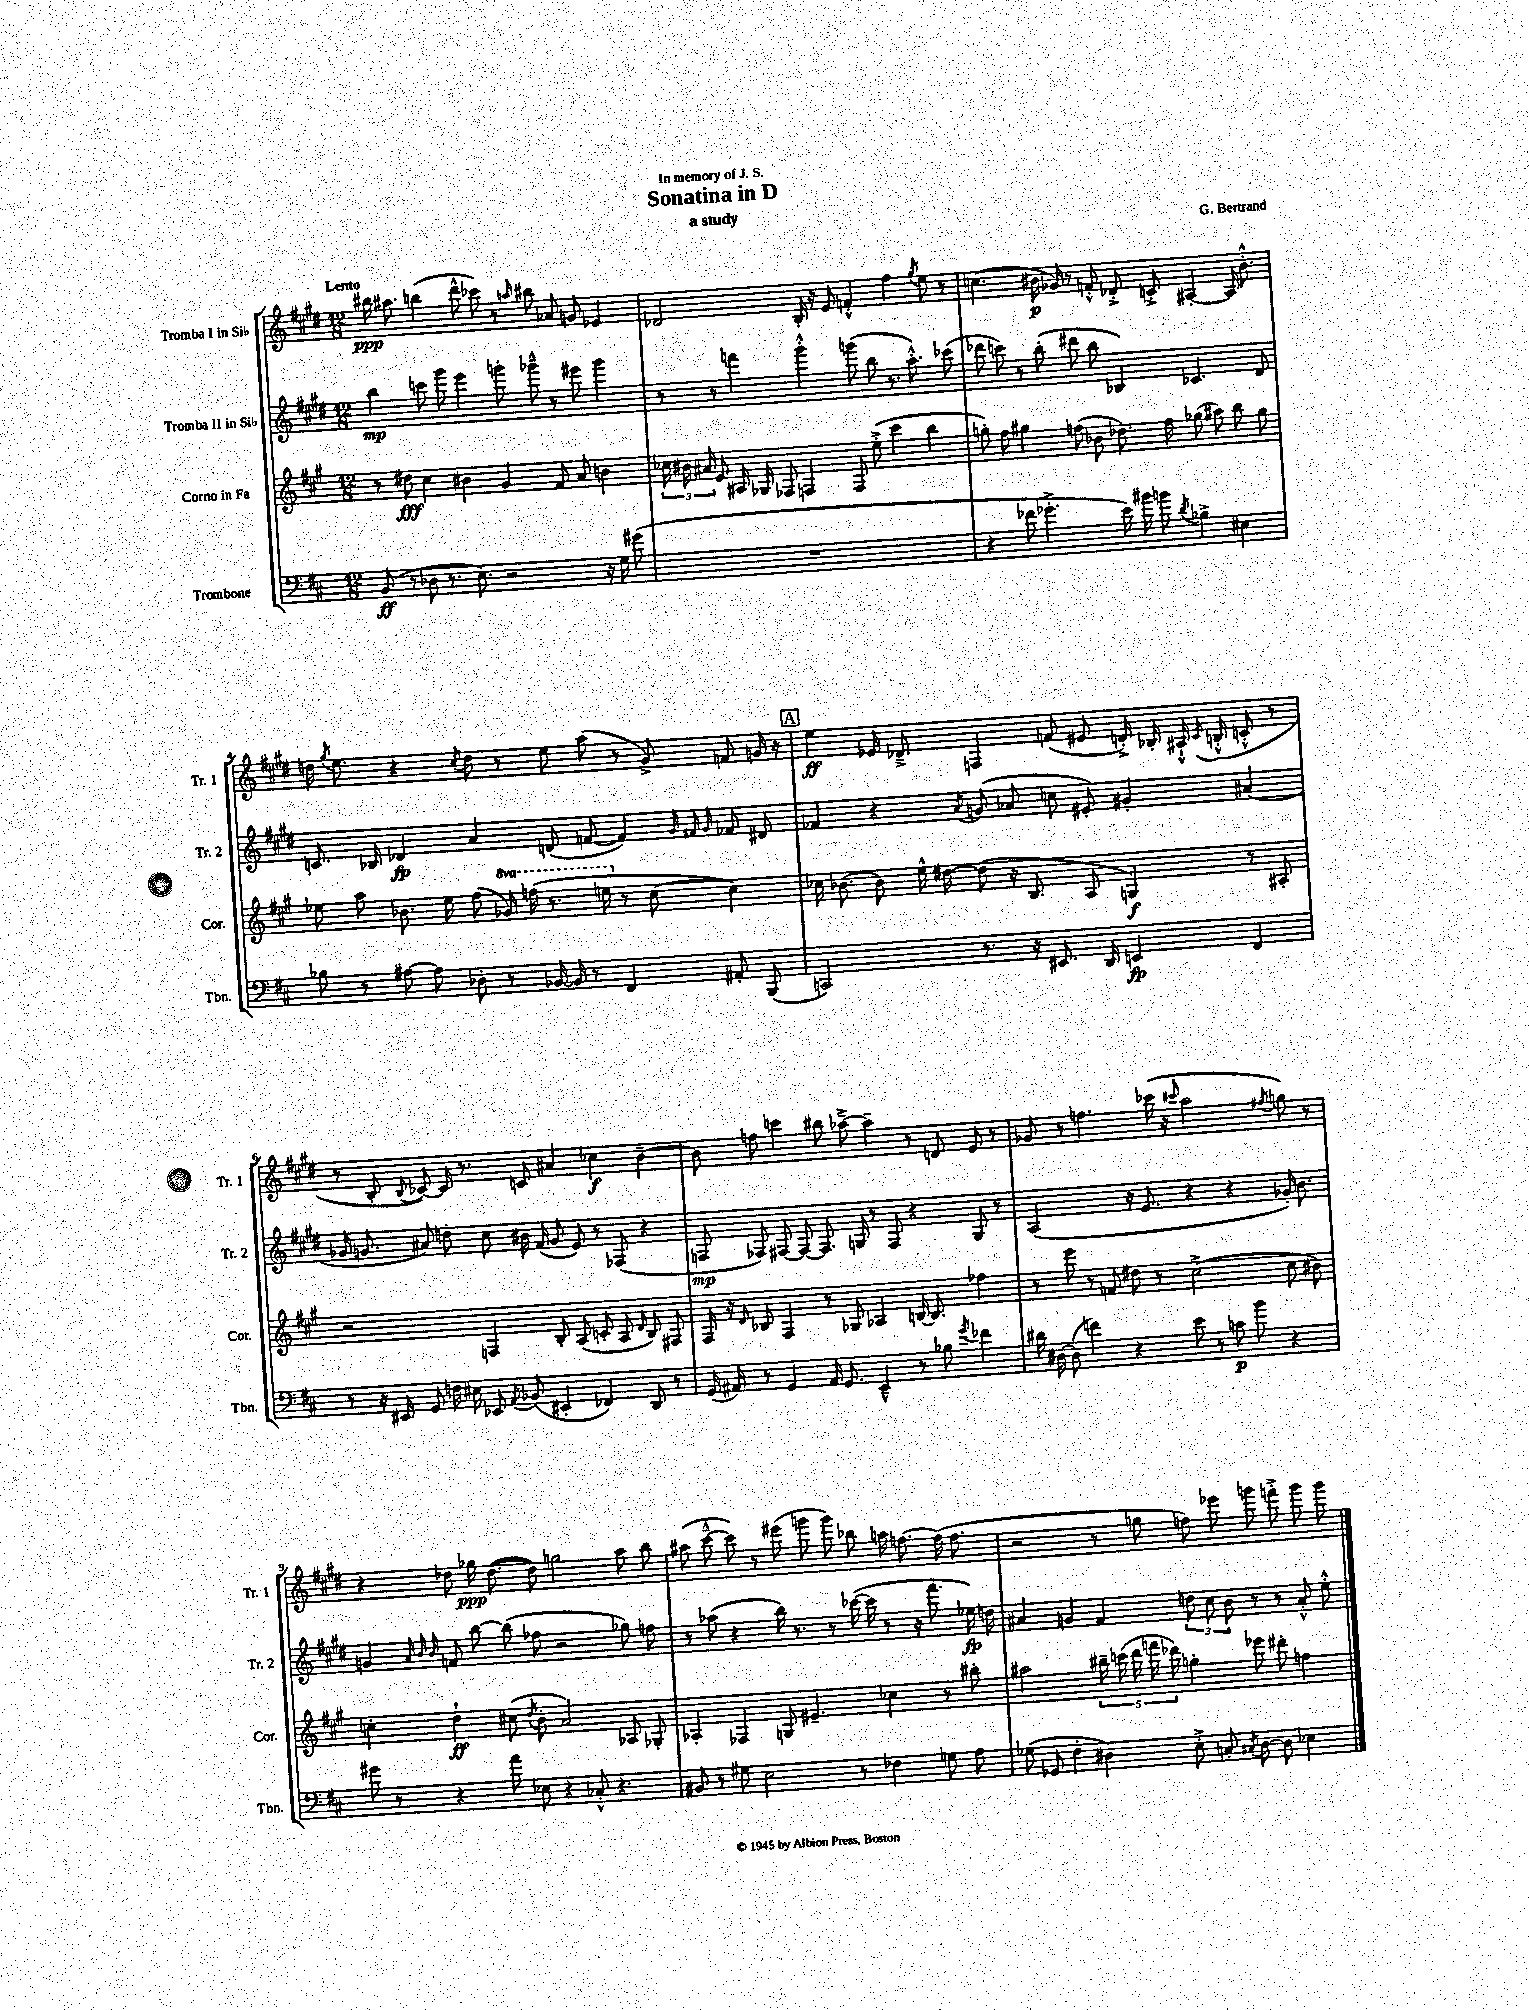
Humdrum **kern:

**kern	**kern	**kern	**kern
*staff4	*staff3	*staff2	*staff1
*clefF4	*clefG2	*clefG2	*clefG2
*k[f#c#]	*k[f#c#g#]	*k[f#c#g#d#]	*k[f#c#g#d#]
*M12/8	*M12/8	*M12/8	*M12/8
(8BB	8r	4bb	16bb#
.	.	.	8.aa#
8r	8dd#	.	.
8D-	4cc#	8ccc	(4bb
8.r	.	8ggg#	.
.	4b#	4eee	8ddd#^^
8.E)	.	.	.
.	.	.	8ccc-)
2r	4g#	8ggg'	8r
.	.	.	16qqaa
.	.	8ggg-~^^	8bb#
.	8f#	8r	8a-
.	8a	8eee#	8g
16r	4b	4ggg-	4e-
16G	.	.	.
(8g#	.	.	.
=	=	=	=
1.r	24cc-	8r	2d-
.	24b#	.	.
.	24a#	.	.
.	8e	8r	.
.	16A#	4fff	.
.	16G-	.	.
.	8F-	.	.
.	4F	4ggg#'^^	16B'
.	.	.	16r
.	.	.	8e
.	8F	(8ggg	4f'^^
.	(8ee'^	8bb	.
.	4ccc#	8.r	4ff#
.	.	8.aa'^^)	.
.	.	.	8qgg#
.	4bb	.	8ee
.	.	(8ccc-	8r
=	=	=	=
4r	8gg')	8ddd-	(4.cc
.	8ff#	8ccc)	.
8f-	4gg#	8r	.
4.g-'^	.	(8bb'	16b#
.	.	.	16g-)
.	(8ff	8ddd#	8r
.	8b-	8bb	8f'^^
16e)	8.dd-)	4B-)	8d-'^
16b#	.	.	.
8b	.	.	8c'^
.	16ff	.	.
8qd	.	.	.
4B-^	(8gg-	4.c-	[4A#'
.	8aa#)	.	.
4E#	8bb	.	16A#]
.	.	.	8.b#'^^
.	8gg-	8d#	.
=	=	=	=
8B-	8ee-	8.c	16dd
.	.	.	8qgg#
.	.	.	8.ee
8r	8aa	.	.
.	.	16B-	.
[8A#	8.b-	4d-	4r
8A#]	.	.	.
.	16ee-	.	.
.	.	.	8qcc#
8D-'	(8ff#	4a	8dd
8r	16gg-)	.	8r
.	(16fff	.	.
[16BB-	8.r	(8d	8ee
16BB-]	.	.	.
8r	.	[8f	(8aa
.	16eee	.	.
4FF#	8r	4f])	8r
.	[8cc#	.	8g#^)
.	.	32qqg#	.
.	.	32qqf#	.
.	.	32qqg#	.
8AA#'	4cc#])	8f-	8f
(8BBB	.	8d#	16g
.	.	.	16r
=	=	=	=
2CC)	16cc-	4f-	4ee
.	[8.b-	.	.
.	8b-]	4r	16e-
.	.	.	8.d-~^
.	16ee^^	.	.
.	[16dd#	.	.
.	.	8qa	.
8.r	(8dd#]	(8g	4F
.	16r	8a-	.
16r	8.B	.	.
8.EE#	.	8cc	(8f
.	8A	8e#')	8e#
16DD	.	.	.
4EE	4G)	4g#'	16d'^)
.	.	.	16B-'
.	.	.	16A#`^^
.	.	.	8qc#
.	.	.	(16B'^^
4FF#	8r	(4a#	8c'^^
.	8A#'	.	8r
=	=	=	=
8r	2r	16g-	8r
.	.	8.g	.
16r	.	.	8B'
16EE#	.	.	.
.	.	.	8qqB
8GG	.	8a#)	[8c-)
16F	.	8dd'	16c-]
16E#	.	.	8.r
8EE-	4F	8cc#	.
8qAA	.	.	.
(8BB-	.	16b#	8c
.	.	(16f#	.
4EE#'	8B'	8g	4a#
.	(8A	8e)	.
4FF-)	8c'	8r	4cc-
.	8A	(8F-	.
.	16qqd	.	.
8DD	8B)	4r	[4b~
8r	8F#	.	.
=	=	=	=
(16GG	16F#	8F	8b]
16AA#)	16r	.	.
.	16qqd	.	.
8r	8B-	8F-)	8ff
4GG	4F#	[8F#	4ccc
.	.	8F#_	.
16AA#	8r	8.F#]	8bb#
8.GG	.	.	.
.	8G-	.	[8aa-~^
.	.	16G	.
4EE~^^	4A-	8r	4aa-~]
.	.	8F#	.
8r	[16B	4r	8r
.	8.B]	.	.
8B-	.	.	8d
8qg	.	.	.
4f-	4ff-	8G	8e
.	.	8r	8r
=	=	=	=
16d#	8r	(2A	8g-
[16D#	.	.	.
(8D#]	8eee	.	8r
4f)	8r	.	4.ff
.	8f	.	.
4r	8dd#	16r	.
.	.	8.e	.
.	8r	.	(16ccc-
.	.	.	16r
.	.	.	16qqccc#
8e	(2cc#^	4r	2aa
8r	.	.	.
8c	.	4r	.
8b	.	.	.
.	.	.	8qff#
4r	8cc#	16g-')	8gg)
.	.	8.b	.
.	8b#)	.	8r
=	=	=	=
8g#	4cc'	4g	4r
8r	.	.	.
.	.	32qqa	.
.	.	32qqb	.
.	.	32qqb	.
4r	4dd`	8f	8dd-
.	.	[8bb	16gg-
.	.	.	([8.dd-
8a	(8cc#	(8bb]	.
.	8qdd	.	.
8E-	8b'	8ff-	8dd-])
4r	2a)	2r	2gg
8C-'^^	.	.	.
4.r	.	.	.
.	8A-	8gg-)	8aa
.	8G-'	8ff	8bb
=	=	=	=
8BB#	4A-'	8r	(8aa#
8r	.	(8aa-	[8ccc#~^^
8G#	4F-	4r	8ccc#])
2E	.	.	8r
.	8G	16bb)	(8eee#
.	.	8.r	.
.	4.e#~	.	8ggg
.	.	8r	8ggg)
8r	.	([16ccc-	8bb-
.	.	16ccc-]	.
4F-	4cc-	8r	16aa
.	.	.	[8.ff
.	.	16r	.
.	.	8.fff#	.
8G	8r	.	(16ff]
.	.	.	8.ff
8A	8bb#'	16ee-)	.
.	.	16dd	.
=	=	=	=
(8G-	2aa#	4a#	2r
8GG-	.	.	.
4F#'	.	4g	.
4D#)	20bb#~	4f#	8r
.	(20ccc	.	.
.	20ddd	.	.
.	.	.	8gg
.	20fff	.	.
.	20ddd-)	.	.
8E'^	4gg'	12dd	8ff)
.	.	12cc#	.
8C'	.	.	8eee-
.	.	12b	.
8qC#	.	.	.
[8D#	8eee-	8r	8ggg
8D#]	8ddd#'	8r	8fff'^
4E-	4ff	8a#'^^	8ggg
.	.	8ee'^^	8ggg
==	==	==	==
*-	*-	*-	*-
